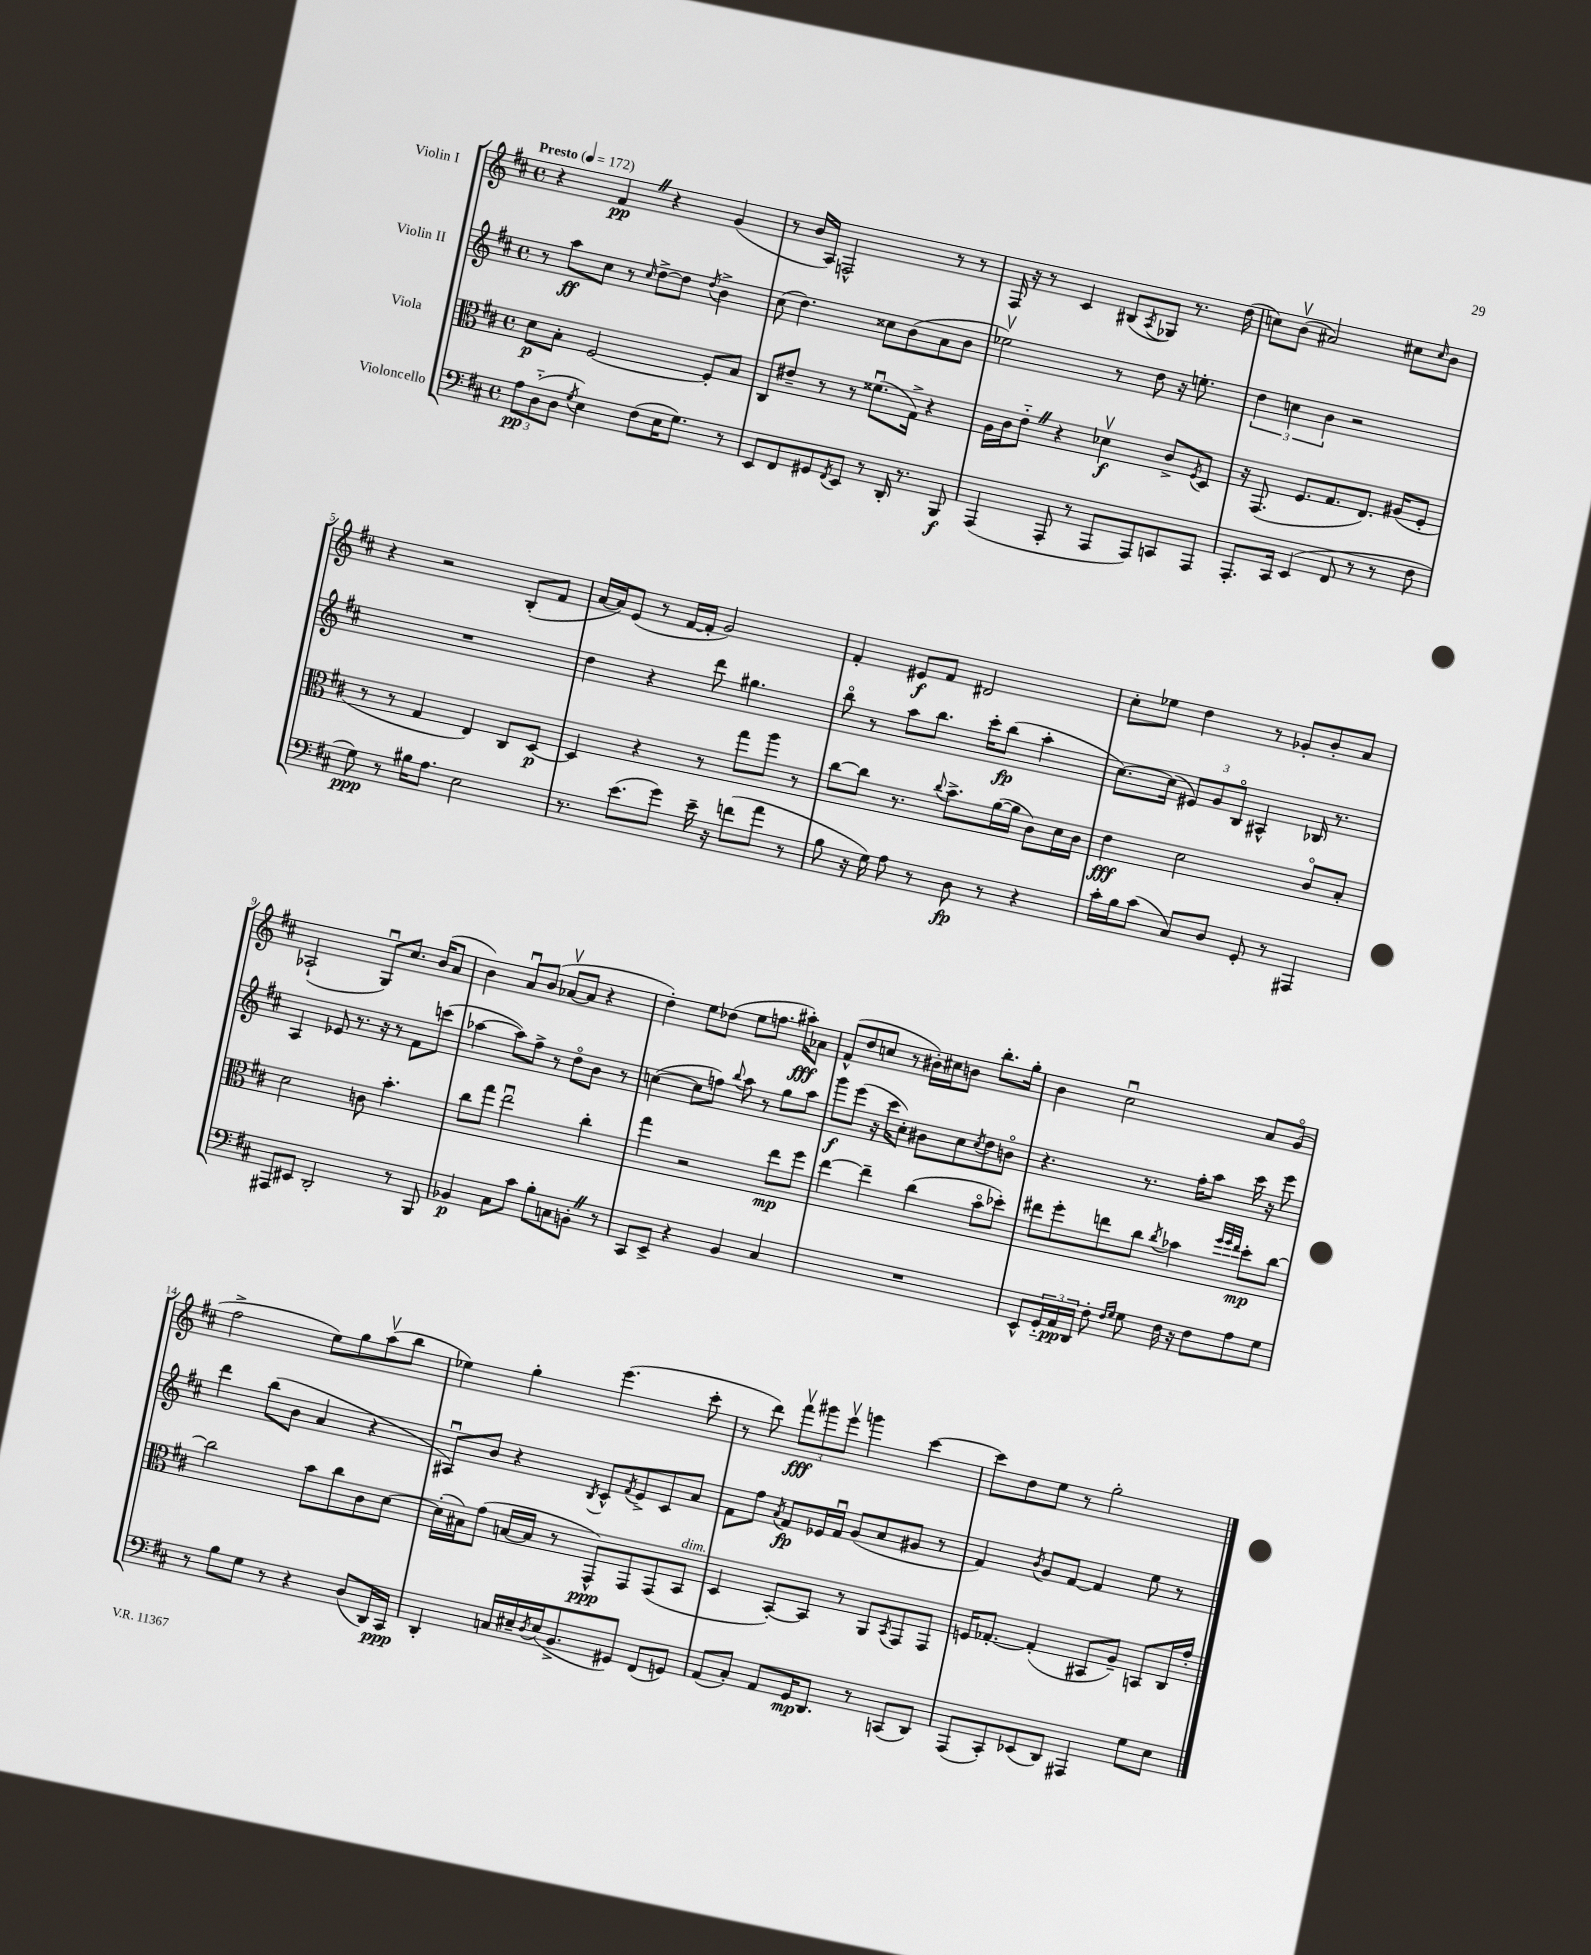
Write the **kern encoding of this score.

**kern	**kern	**kern	**kern
*staff4	*staff3	*staff2	*staff1
*clefF4	*clefC3	*clefG2	*clefG2
*k[f#c#]	*k[f#c#]	*k[f#c#]	*k[f#c#]
*M4/4	*M4/4	*M4/4	*M4/4
*met(c)	*met(c)	*met(c)	*met(c)
*MM172	*MM172	*MM172	*MM172
12A\L	8d\L	8r	4r
(12D'~\	.	.	.
.	8B'\J	8aa\L	.
12D\J	.	.	.
8qG/	.	.	.
4E\)	[2F#/	8cc#\J	4f#/
.	.	8r	.
.	.	16qqcc#/	.
(8F#\L	.	[8dd^\L	4r
16E\K	.	8dd\]J	.
8.G\J)	.	.	.
.	.	8qdd/	.
.	8F#'/]L	4b^\	(4g/
8r	8B/J	.	.
=	=	=	=
8EE/L	8C#/L	(8cc#\	8r
8FF#/	8e#~/J	4.dd\)	16b/LL
.	.	.	16A/JJ)
8GG#/	8r	.	2F^^/
8qFF#/	.	.	.
8EE/J	8r	.	.
8r	(8.f##u\L	8cc##\L	.
16DD'/	.	(8b\	.
8.r	16G^\Jk)	.	.
.	4r	8a\	8r
8BBB/	.	8b\J	8r
=	=	=	=
(4AAA/	16A\LL	2ee-v\)	16F#/
.	16c#\J	.	16r
.	8e'~\J	.	8r
8AAA'/	4r	.	4c#/
8r	.	.	.
8AAA/L	4d-v\	8r	(8B#/L
.	.	.	8qA/
8AAA/)	.	8dd\	8G-/J)
8CC/	8c#^/L	16r	8.r
.	.	8.ee'\	.
.	8qF#/	.	.
8AAA/J	8D/J	.	.
.	.	.	(16dd\
=	=	=	=
8.AAA'/L	16r	6dd\	8cc\L)
.	(8.GG/	.	.
.	.	.	(8bv\J
.	.	6cc\	.
16CC#/Jk	.	.	.
(4EE/	8.F#/L	.	2a#/)
.	.	6b\	.
.	8.G/	.	.
8FF#/	.	2r	.
8r	8.E/J)	.	.
8r	.	.	8cc#\L
.	(16A#/LK	.	.
.	.	.	16qqcc#/
8F#\	8F#'/J	.	8b\J
=	=	=	=
8G\)	8r	1r	4r
8r	8r	.	.
16B#\LK	4G/	.	2r
8.A\J	.	.	.
2E\	4E/)	.	.
.	8C#/L	.	(8B'/L
.	[8D/J	.	8f#/J
=	=	=	=
8.r	4D/]	4dd\	[16a/LL
.	.	.	16a/]J)
.	.	.	(8e/J
(8.e\L	.	.	.
.	4r	4r	8r
8g\J)	.	.	[16f#/LL
.	.	.	16f#'/]JJ
16e~\	8r	8ddd\	2g/)
16r	.	.	.
(8f\L	8gg\L	4.gg#\	.
8a\J	8aa\J	.	.
8r	8r	.	.
=	=	=	=
8B\	[8cc#\L	8bbo\	4f#'/
16r	8cc#\]J	8r	.
16G\)	.	.	.
8A\	8.r	8aa\L	8e#/L
8r	.	8.bb\J	8f#/J
.	8qqcc#/	.	.
.	8.b^\L	.	.
8D\	.	.	2d#/
.	.	16ccc#'\LK	.
8r	([16a\L	(8bb\J	.
.	16a\]JJ	.	.
4r	8c#\L)	4aa'\	.
.	16d\L	.	.
.	16c#\JJ	.	.
=	=	=	=
16c#'\LL	4e\	[8.cc#\L)	8cc#'\L
16B\J	.	.	.
(8c#\J	.	.	8ee-\J
.	.	(16cc#\]Jk	.
8C#/L)	2d\	12e#/L)	4dd\
.	.	12g/	.
8D/J	.	.	.
.	.	12Bo/J	.
8GG'/	.	4A#^^/	8r
8r	.	.	8g-'/L
4AAA#/	8c#o/L	16B-/	8b'/
.	.	8.r	.
.	8B'/J	.	8a/J
=	=	=	=
8AAA#/L	2d\	4A/	(2A-`/
8EE#/J	.	.	.
2DD'/	.	8e-/	.
.	.	8.r	.
.	8c\	.	8Gu/L)
.	.	16r	.
.	4.b'\	8r	8.cc#/J
8r	.	8f#\L	.
.	.	.	(16b/LK
8BBB/	.	(8ccc\J	8a/J
=	=	=	=
4BB-/	8cc#\L	[4aa-\	4b\)
.	8gg\J	.	.
8C#\L	2eeu\	8aa-\]L)	8au/L
8c#\J	.	8ff#^\J	(8b/J
8B'\L	.	8r	[8a-v/L
8C\	.	8ddo\L	8a-/]J
8BB'\J	4cc#'\	8b\J	4r
8r	.	8r	.
=	=	=	=
8CC#/L	4gg\	([4cc\	4dd'\)
8EE^/J	.	.	.
4r	2r	8cc\]L	8ee\L
.	.	8ff\J)	(8dd-\J
.	.	8qqbb/	.
4BB/	.	8aa\	8ee\L
.	.	8r	8.ff\J
4C#/	8ee\L	8gg\L	.
.	.	.	16aa#'\LK)
.	8ff#\J	8aa\J	8a-\J
=	=	=	=
1r	[4ee\	8ggg\L	(8f#^^/L
.	.	(8eee\J	8dd/
.	4ee~\]	16r	8cc/J
.	.	16ccc#\LK	.
.	.	8cc#'\J)	8r
.	(4cc#\	8b#\L	16b#'\LL)
.	.	.	16cc#\J
.	.	8cc#\	8b\J
.	.	8qcc#/	.
.	8bo\L	8dd\	8.bb'\L
.	8dd-'\J)	8bo\J	.
.	.	.	16gg'\Jk
=	=	=	=
8EE^^/L	8ee#\L	4.r	4b\
24GG'~/L	8ff#'\	.	.
24AA/	.	.	.
24DD/JJ	.	.	.
8F#'\	8ee\	.	2cc#u\
16qqF#/LL	.	.	.
16qqG/JJ	.	.	.
8G\	8cc#\J	8.r	.
.	8qcc#/	.	.
16F#\	4b-\	.	.
16r	.	16ff#'\LK	.
8F#\L	.	8aa\J	.
.	32qqff#/LLL	.	.
.	32qqff#/	.	.
.	32qqee/JJJ	.	.
8A\	8dd'\L	16ccc#\	8a/L
.	.	16r	.
8G\J	[8cc#\J	8eee\	(8go/J
=	=	=	=
8r	2cc#\]	4ddd\	2ff#^\
8B\L	.	.	.
8G\J	.	(8bb\L	.
8r	.	8b\J	.
4r	8b\L	4a/	8ee\L)
.	8cc#\	.	8gg\
(8D/L	8c#\	4r	(8aav\
16DD/L)	[8d\J	.	8bb\J
16CC#/JJ	.	.	.
=	=	=	=
4DD'/	(16d'\]LL	8A#u/L)	4ee-\)
.	16B#\J)	.	.
.	(8g\J	8b/J	.
16C/LL	[16B/LL	4r	4gg'\
16E#~/	16B/]JJ	.	.
8qD/	.	.	.
(16E#/J	8r	.	.
8.BB^/	.	.	.
.	.	8qB/	.
.	8GG^^/L)	8c#^^/L	(4.eee\
.	.	8qf#/	.
8GG#/J)	8GG/	8e^/	.
(8FF#/L	(8GG/	8c#/	.
8GG/J)	8BB/J	8a/J	8ccc#'\
=	=	=	=
(8AA/L	4D/	8f#\L	8r
8C#'/J)	.	8ff#\J	8ddd\)
.	.	8qa/	.
8AA/L	[8BB'/L)	8f#/L	12fff#v\L
.	.	.	12ggg#\
16GG/K	8BB/]J	16e-/L	.
.	.	.	12eeev\J
8.DD/J	.	16f#u/JJ	.
.	8r	(8g/L	4ggg\
8r	8AA/L	8a/	.
.	8qBB/	.	.
(8CC/L	8GG/	8g#/J	[4ccc#\
8DD/J)	8GG/J	8r	.
=	=	=	=
(8AAA/L	16F/LK	4f#/)	8ccc#\]L
.	[8.G-'/J	.	.
8CC#'/)	.	.	8dd\
.	.	8qb/	.
(8EE-/	(4G-'/]	8g/L	8ee\J
8DD/J)	.	[8f#/J	8r
4AAA#/	8BB#/L	4f#/]	2gg'\
.	8A~/J)	.	.
8G\L	8BB/L	8ee\	.
8E\J	16C#/L	8r	.
.	16g'/JJ	.	.
==	==	==	==
*-	*-	*-	*-
